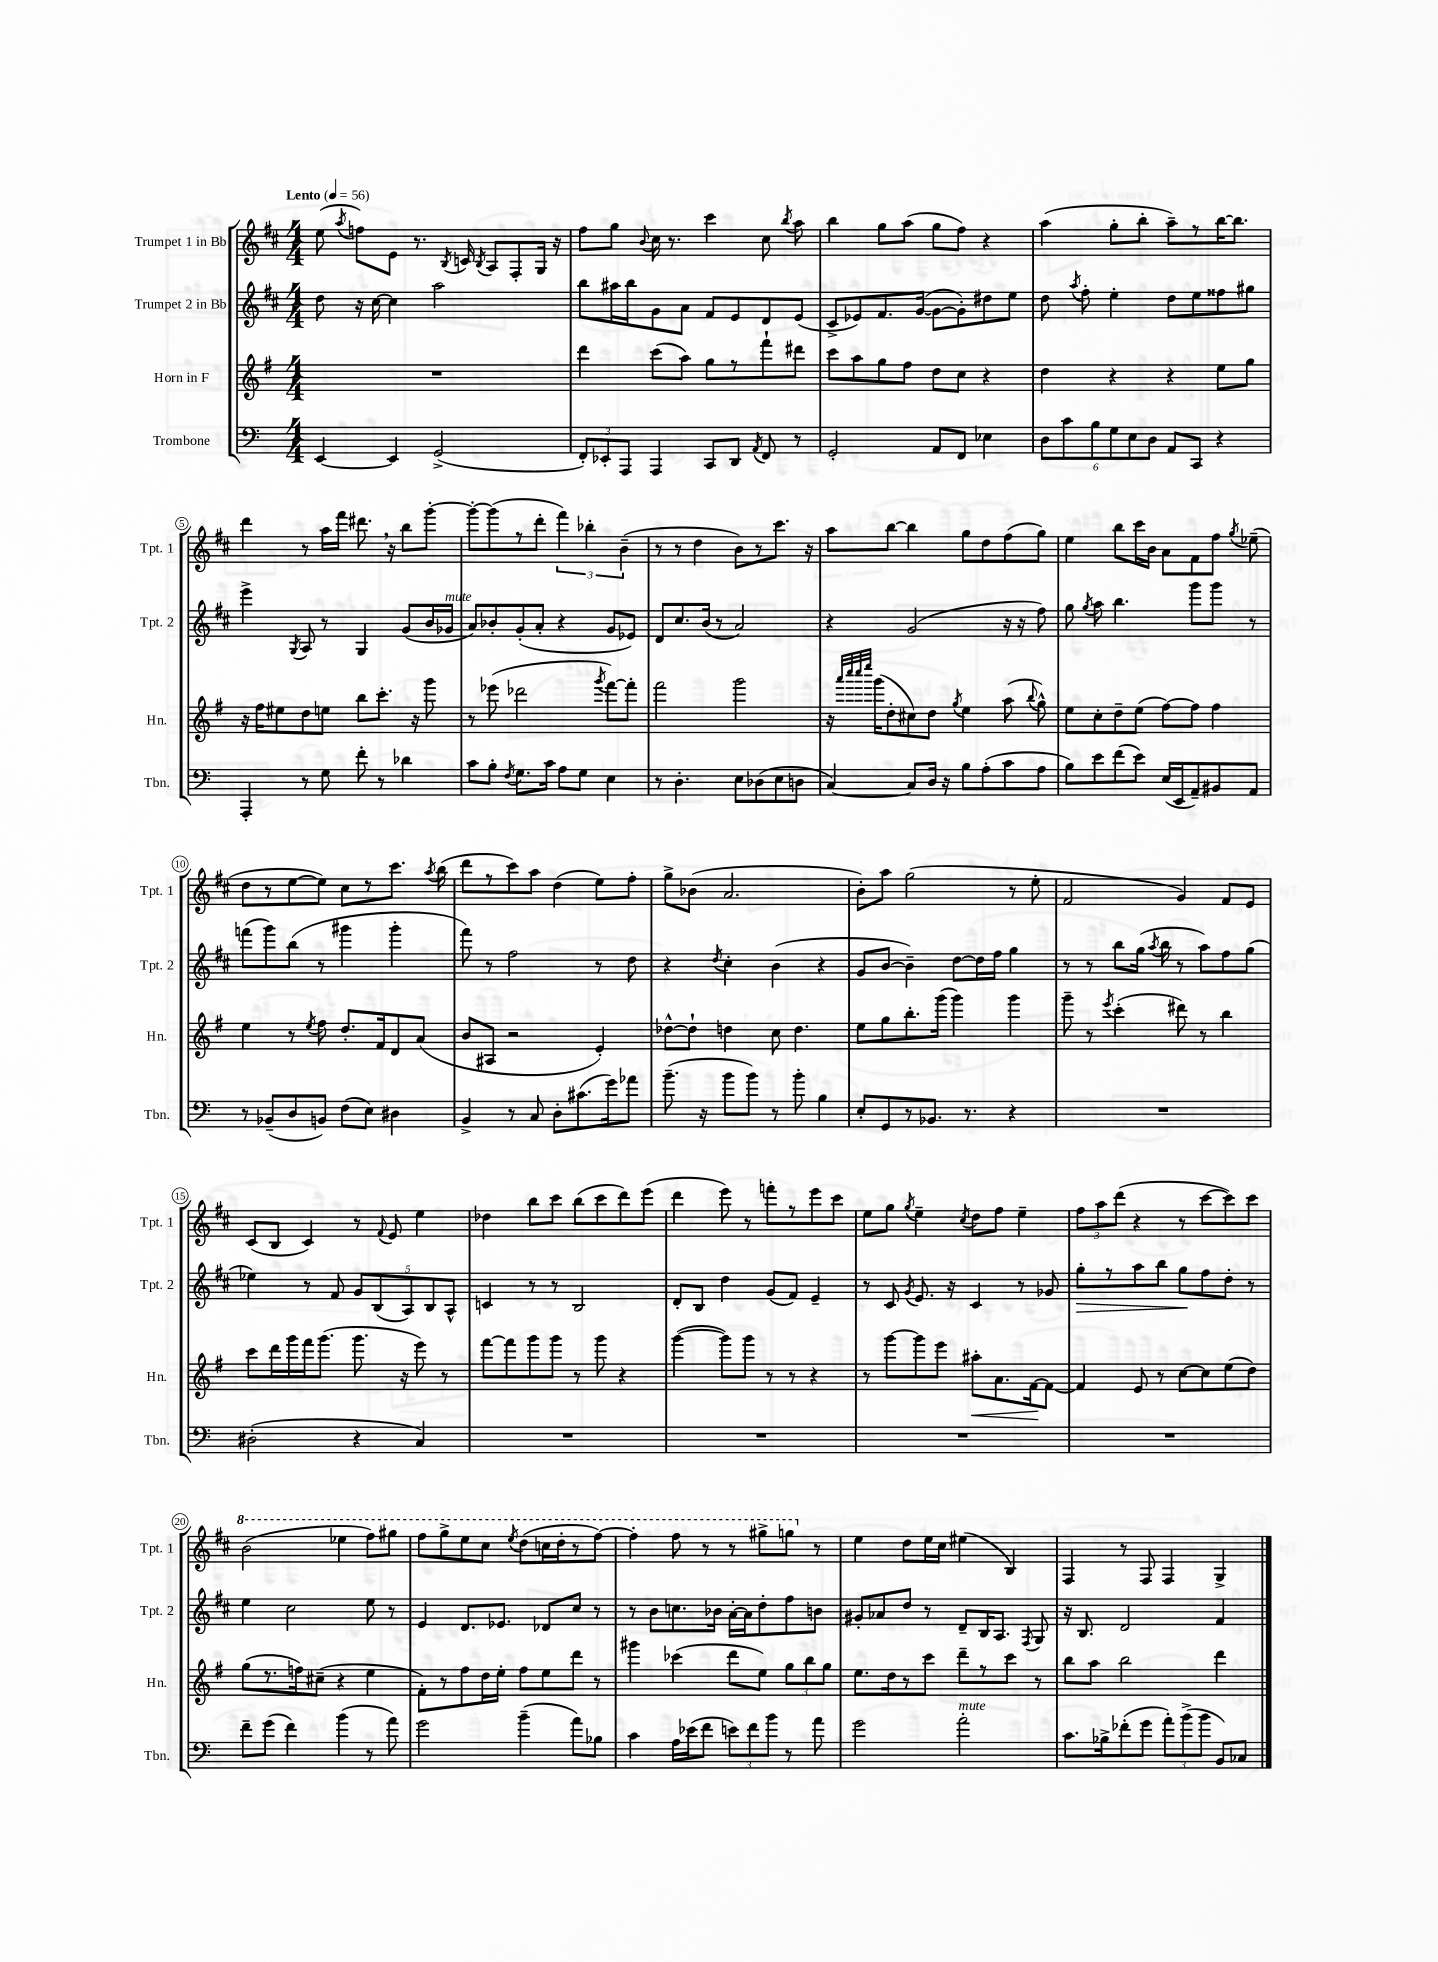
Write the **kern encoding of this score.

**kern	**kern	**kern	**kern
*staff4	*staff3	*staff2	*staff1
*clefF4	*clefG2	*clefG2	*clefG2
*k[]	*k[f#]	*k[f#c#]	*k[f#c#]
*M4/4	*M4/4	*M4/4	*M4/4
*MM56	*MM56	*MM56	*MM56
[4EE/	1r	8dd\	(8ee\
.	.	.	8qaa/
.	.	16r	8ff\L)
.	.	[16cc#\	.
4EE/]	.	4cc#\]	8e\J
.	.	.	8.r
(2GG^/	.	2aa\	.
.	.	.	8qB/
.	.	.	16c/
.	.	.	8qB/
.	.	.	8A/L
.	.	.	8F#'/
.	.	.	16G/Jk
.	.	.	16r
=	=	=	=
12FF'/L)	4ddd\	8bb\L	8ff#\L
12EE-'/	.	.	.
.	.	16aa#\L	8gg\J
12AAA/J	.	.	.
.	.	16bb\J	.
.	.	.	8qqb/
4AAA/	(8ccc\L	8g\	16cc#\
.	.	.	8.r
.	8aa\J)	8a\J	.
8CC/L	8gg\L	8f#/L	4ccc#\
8DD/J	8r	8e/	.
8qAA/	.	.	.
8FF/	8fff#`\	8d/	8cc#\
.	.	.	8qbb/
8r	8ddd#\J	(8e/J	8aa\
=	=	=	=
2GG'/	8ccc\L	8c#^/L	4bb\
.	8aa\	8e-/)	.
.	8gg\	8.f#/	8gg\L
.	8ff#\J	.	(8aa\J
.	.	([16g/Jk	.
8AA/L	8dd\L	8g\_L	8gg\L
8FF/J	8cc\J	8g'\])	8ff#\J)
4E-\	4r	8dd#\	4r
.	.	8ee\J	.
=	=	=	=
12D\L	4dd\	8dd\	(4aa\
12c\	.	.	.
.	.	8qaa/	.
.	.	8ff#'\	.
12B\	.	.	.
12G\	4r	4ee'\	8gg'\L
12E\	.	.	.
.	.	.	8bb'\J
12D\J	.	.	.
8AA/L	4r	8dd\L	8aa~\L)
8CC/J	.	8ee\	8r
4r	8ee\L	8ff##\	[16bb\K
.	.	.	8.bb\]J
.	8gg\J	8gg#\J	.
=	=	=	=
4AAA'/	16r	4eee^\	4ddd\
.	16ff#\LK	.	.
.	8ee#\	.	.
.	.	8qG/	.
8r	8dd\	8A/	8r
8G\	8ee\J	8r	16aa\LL
.	.	.	16fff#\JJ
8f'\	8bb\L	4G/	8.ddd#\
8r	8.ccc'\J	.	.
.	.	.	16r
4d-\	.	(8g/L	8bb\L
.	16r	.	.
.	8ggg\	16b/L	[8ggg'\J
.	.	16g-/JJ	.
=	=	=	=
8c\L	8r	8a/L)	8ggg'\_L
8B'\J	(8eee-\	8b-'/	(8ggg\]
8qF/	.	.	.
8.G\L	2ddd-\	(8g'/	8r
.	.	8a'/J	8ddd'\J
16c\Jk	.	.	.
8A\L	.	4r	6fff#\)
8G\J	.	.	.
.	.	.	6bb-'\
.	8qggg/	.	.
4E\	[8fff#\L)	8g/L	.
.	.	.	(6b~\
.	8fff#'\]J	8e-/J)	.
=	=	=	=
8r	2fff#\	8d/L	8r
4.D'\	.	8.cc#/	8r
.	.	.	4dd\
.	.	(16b/Jk	.
.	.	8r	.
8E\L	2ggg\	2a/)	8b\L)
(8D-\	.	.	8r
8E\	.	.	8.ccc#\J
8D\J	.	.	.
.	.	.	16r
=	=	=	=
[4C/)	16r	4r	8aa\L
.	32qqaaa/LLL	.	.
.	32qqcccc/	.	.
.	32qqcccc/	.	.
.	32qqeeee/JJJ	.	.
.	(16ggg\LK	.	.
.	8dd'\	.	[8bb\J
8C/]L	8cc#\)	(2g/	4bb\]
16D/Jk	8dd\J	.	.
16r	.	.	.
.	8qgg/	.	.
8B\L	4ee\	.	8gg\L
(8A'\	.	.	8dd\
8c\	(8aa\	16r	(8ff#\
.	.	16r	.
.	8qqbb/	.	.
8A\J	8gg^^\)	8ff#\)	8gg\J)
=	=	=	=
8B\L)	8ee\L	8gg\	4ee\
.	.	8qgg/	.
8e\	8cc'\	8aa\	.
(8f\	8dd~\	4.bb\	8bb\L
8e\J)	(8ee\J	.	16ccc#\L
.	.	.	16b\JJ
(16E/LL	[8ff#\L)	.	8a\L
16EE/J	.	.	.
8AA~/)	8ff#\]J	8ggg\L	8f#\
8BB#/	4ff#\	8ggg\J	8ff#\J
.	.	.	8qgg/
8AA/J	.	8r	(8ee-~\
=	=	=	=
8r	4ee\	(8fff\L	8dd\L
(8BB-~/L	.	8ggg\)	8r
8D/	8r	(8bb\J	[8ee\
.	8qee/	.	.
8BB/J)	8ff#\	8r	8ee\]J)
(8F\L	8.dd'/L	4ggg#\	8cc#\L
8E\J)	.	.	8r
.	16f#/k	.	.
4D#\	8d/	4ggg#'\	8.ccc#\J
.	(8a/J	.	.
.	.	.	8qaa/
.	.	.	(16bb\
=	=	=	=
4BB^/	8b/L	8fff#\)	8ddd\L
.	8A#/J	8r	8r
8r	2r	2ff#\	8ccc#\)
8C/	.	.	8aa\J
8D'\L	.	.	(4dd\
(8.c#\	.	.	.
.	4e'/)	8r	8ee\L)
16g\k)	.	.	.
8a-\J	.	8dd\	8ff#'\J
=	=	=	=
(8.b~\	[8dd-^^\L	4r	8gg^\L
.	8dd-`\]J	.	(8b-\J
16r	.	.	.
.	.	8qdd/	.
8b\L	4dd\	4cc#'\	2.a/
8b\J)	.	.	.
8r	8cc\	(4b\	.
8b'\	4.dd\	.	.
4B\	.	4r	.
=	=	=	=
8E'/L	8ee\L	8g/L	8b'\L)
8GG/	8gg\	[8b/J	8aa\J
8r	8.bb'\	4b~\])	(2gg\
8.BB-/J	.	.	.
.	(16ggg\Jk	.	.
.	4ggg\)	[8dd\L	.
8.r	.	.	.
.	.	16dd\]L	.
.	.	16ff#\JJ	.
4r	4ggg\	4gg\	8r
.	.	.	8ee'\
=	=	=	=
1r	8ggg~\	8r	2f#/
.	8r	8r	.
.	8qeee/	.	.
.	(4ccc'\	8bb\L	.
.	.	(16gg\Jk	.
.	.	8qaa/	.
.	.	16bb\	.
.	8ddd#\)	8r	4g/)
.	8r	8aa\L)	.
.	4bb\	8ff#\	8f#/L
.	.	(8gg\J	8e/J
=	=	=	=
(2D#'\	8ccc\L	4ee-\)	(8c#/L
.	16ddd\L	.	8B/J
.	16ggg\	.	.
.	16fff#\J	8r	4c#/)
.	(8.ggg\J	.	.
.	.	8f#/	.
4r	8.ggg\	10g/L	8r
.	.	(10B/	.
.	.	.	8qqf#/
.	.	.	8e/
.	16r	.	.
.	.	10A/)	.
4C/)	8eee\)	.	4ee\
.	.	10B/	.
.	8r	.	.
.	.	10A^^/J	.
=	=	=	=
1r	[8fff#\L	4c/	4dd-\
.	8fff#\]	.	.
.	8ggg\	8r	8bb\L
.	8ggg\J	8r	8ccc#\J
.	8r	2B/	(8bb\L
.	8ggg\	.	8ccc#\
.	4r	.	8ddd\)
.	.	.	(8eee\J
=	=	=	=
1r	([4ggg\	8d'/L	4ddd\
.	.	8B/J	.
.	8ggg\]L)	4dd\	8eee\)
.	8ggg\J	.	8r
.	8r	(8g/L	8fff'\L
.	8r	8f#/J)	8r
.	4r	4e~/	8eee\
.	.	.	8ccc#\J
=	=	=	=
1r	8r	8r	8ee\L
.	[8ggg\L	8c#/	8gg\J
.	.	8qg/	8qgg/
.	8ggg\]	8.e/	4ee~\
.	8eee\J	.	.
.	.	16r	.
.	.	.	8qcc#/
.	8aa#'\L	4c#/	8dd\L
.	8.a\	.	8ff#\J
.	.	8r	4ee~\
.	[16f#\k	.	.
.	8f#\_J	8g-/	.
=	=	=	=
1r	4f#/]	8gg'\L	12ff#\L
.	.	.	12aa\
.	.	8r	.
.	.	.	(12ddd\J
.	8e/	8aa\	4r
.	8r	8bb\J	.
.	[8cc\L	8gg\L	8r
.	8cc\]	8ff#\	[8ccc#\L
.	(8ee\	8dd'\J	8ccc#\])
.	8dd\J)	8r	8ccc#\J
=	=	=	=
8f~\L	(8gg\L	4ee\	(2bb\
(8g\J	8.r	.	.
4f\)	.	2cc#\	.
.	16ff\k)	.	.
.	(8cc#~\J	.	.
(4b\	4r	.	4eee-\
8r	4ee\	8ee\	8fff#\L)
8a\)	.	8r	8ggg#\J
=	=	=	=
2g\	8f#'\L)	4e/	8fff#\L
.	8r	.	8ggg^\
.	8ff#\	8.d/L	8eee\
.	16dd\L	.	8ccc#\J
.	16ee'\JJ	8.e-/J	.
.	.	.	8qeee/
(4b~\	8ff#\L	.	(8ddd\L
.	8ee\	8d-/L	16ccc\L
.	.	.	16ddd'\J
8a\L)	8ddd\J	8cc#/J	8r
8B-\J	8r	8r	[8fff#\J)
=	=	=	=
4c\	4ggg#\	8r	4fff#'\]
.	.	8b\L	.
16A\LL	(4ccc-\	8.cc\	8fff#\
(16e-\J	.	.	.
8f\J	.	.	8r
.	.	16b-\Jk	.
12e\L)	8ddd\L	[16a'\LL	8r
.	.	16a\]J	.
12f\	.	.	.
.	8ee\J)	8dd'\	8ggg#^\L
12b\J	.	.	.
8r	12gg\L	8ff#\	8ggg\J
.	12bb\	.	.
8a\	.	8b\J	8r
.	12gg\J	.	.
=	=	=	=
2g\	8.ee\L	8g#'/L	4ee\
.	.	8a-/	.
.	16dd\k	.	.
.	8r	8dd/J	8dd\L
.	8ccc\J	8r	16ee\L
.	.	.	16cc#\JJ
2a'\	8ddd~\L	8d~/L	(4ee#\
.	8r	16B/K	.
.	.	8.A/J	.
.	8ccc\J	.	4B/)
.	.	8qF#/	.
.	8r	8G/	.
=	=	=	=
8.c\L	8bb\L	16r	4F#/
.	.	8.B/	.
.	8aa\J	.	.
16B-^\k	.	.	.
(8f-'\	2bb\	2d/	8r
8g\J	.	.	8F#/
12a'\L)	.	.	4F#/
(12b^\	.	.	.
12b\J	.	.	.
8BB/L)	4ddd\	4f#/	4G^/
8C-/J	.	.	.
==	==	==	==
*-	*-	*-	*-
